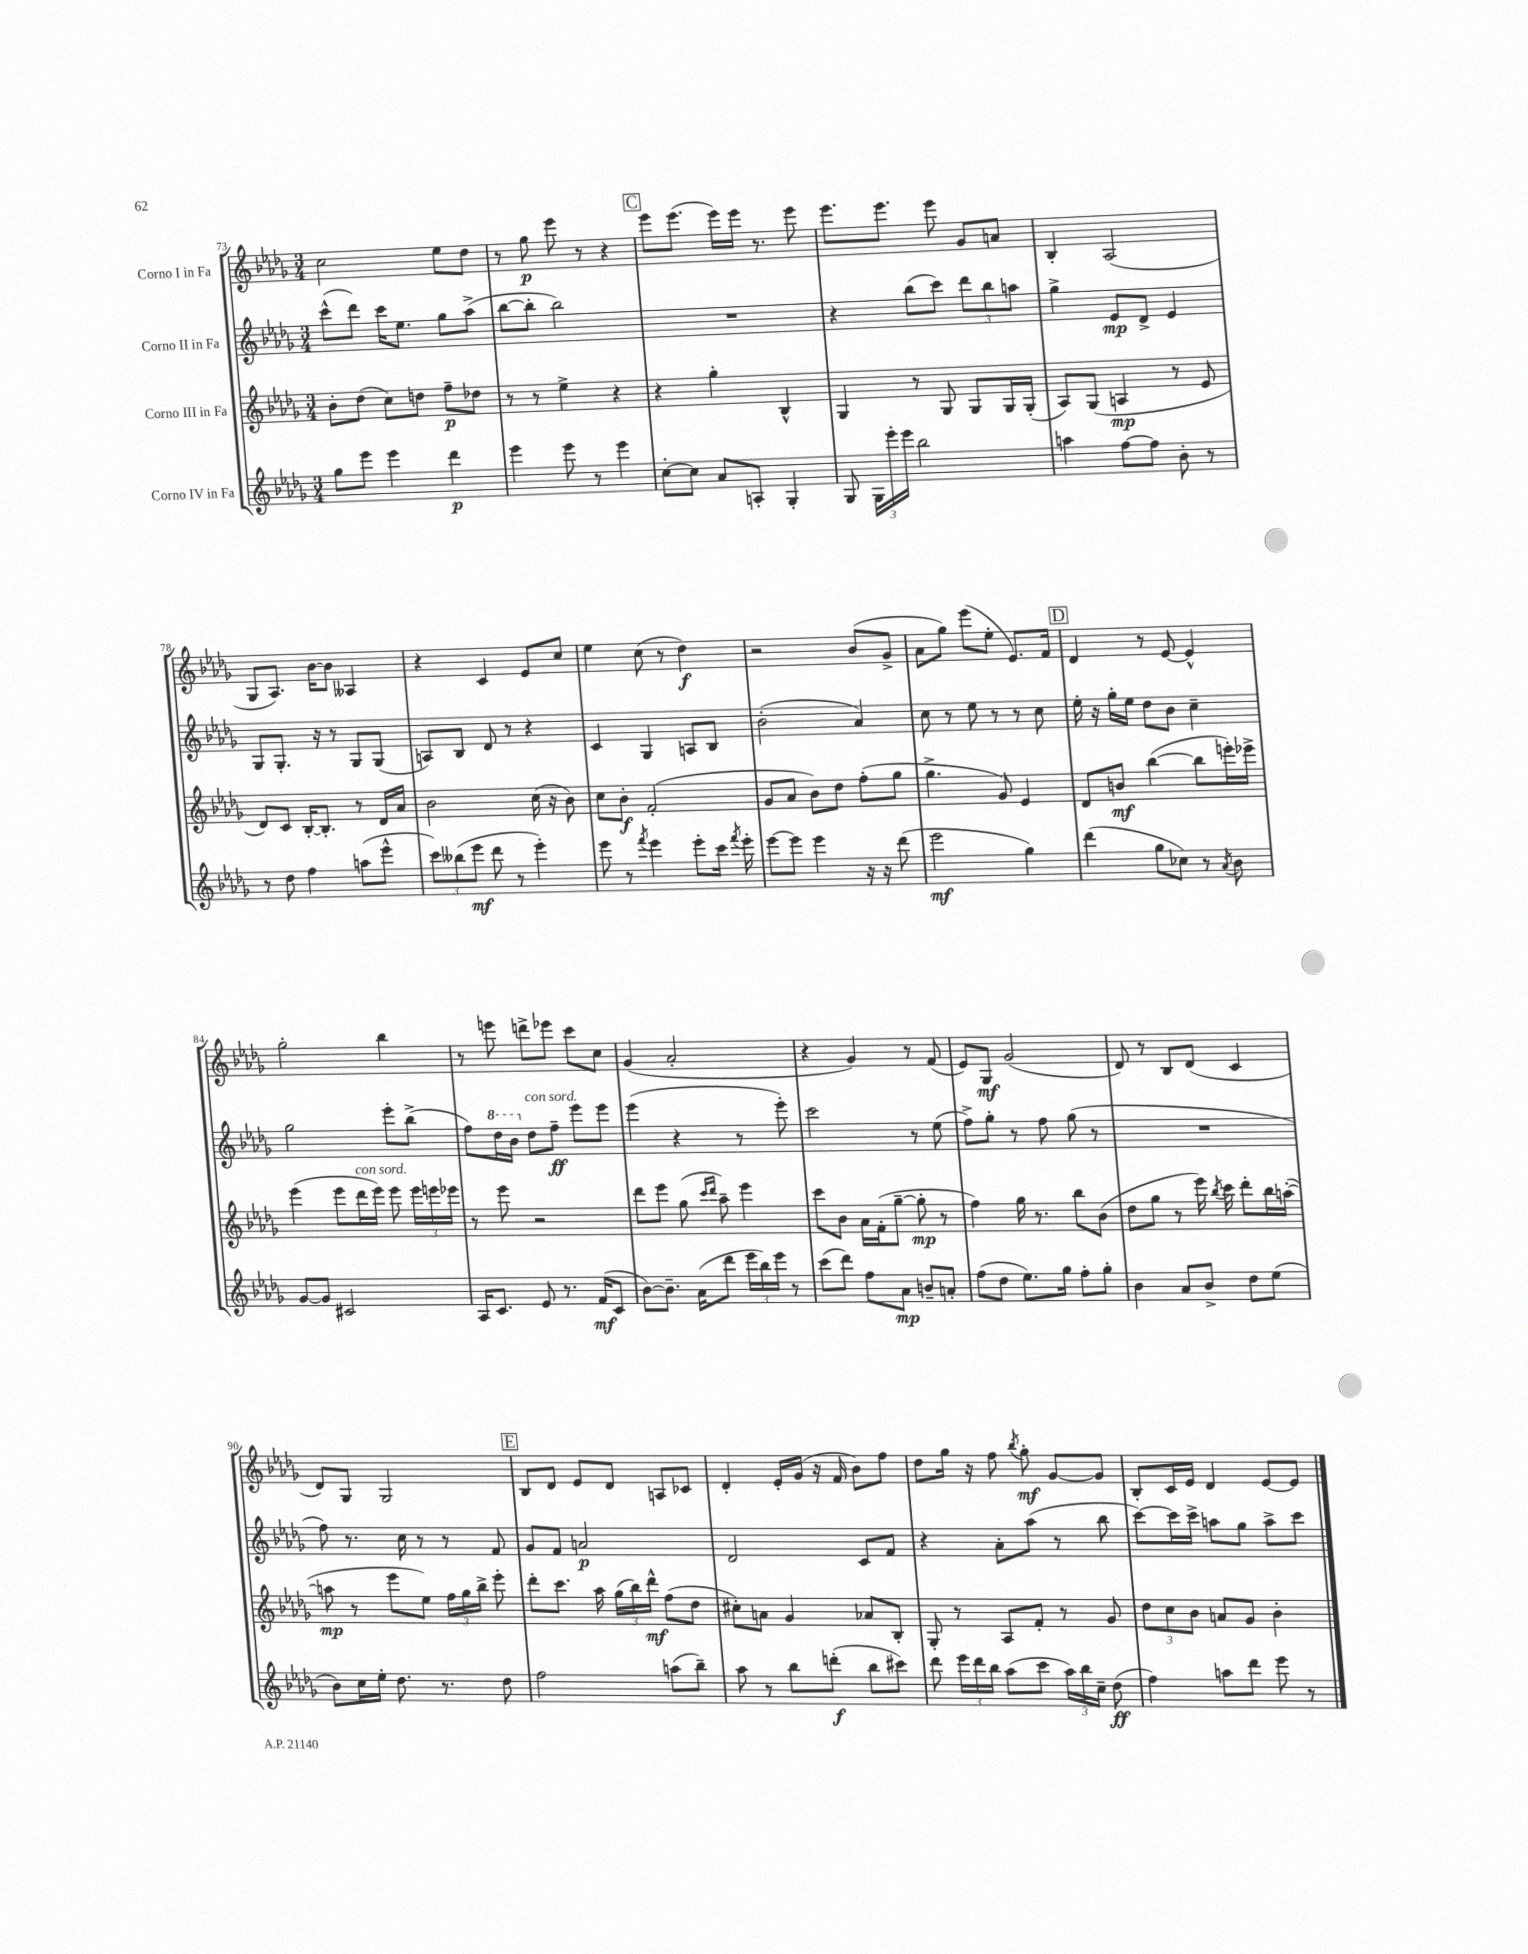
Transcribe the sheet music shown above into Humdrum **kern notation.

**kern	**kern	**kern	**kern
*staff4	*staff3	*staff2	*staff1
*clefG2	*clefG2	*clefG2	*clefG2
*k[b-e-a-d-g-]	*k[b-e-a-d-g-]	*k[b-e-a-d-g-]	*k[b-e-a-d-g-]
*M3/4	*M3/4	*M3/4	*M3/4
8gg-	8b-'	(8ccc^^	2cc
8eee-	(8dd-	8ddd-)	.
4eee-	8cc)	16ccc	.
.	.	8.ee-	.
.	8dd	.	.
4ddd-	8ff~	8gg-	8ee-
.	8dd-	(8aa-^	8dd-
=	=	=	=
4eee-	8r	[8bb-	8r
.	8r	8bb-']	8gg-
8eee-	4ee-^	2bb-)	8eee-
8r	.	.	8r
4eee-	4r	.	4r
=	=	=	=
[8cc'	4r	2.r	8eee-
8cc]	.	.	(8.eee-
8a-	4gg-'	.	.
.	.	.	16eee-)
8A'	.	.	16eee-
.	.	.	8.r
4G-'	4B-^^	.	.
.	.	.	8eee-
=	=	=	=
8G-	4G-	4r	8.eee-
24G-	.	.	.
24eee-'	.	.	.
.	.	.	8.eee-
24eee-	.	.	.
2bb-	8r	(8bb-	.
.	8G-	8ccc)	8eee-
.	8G-	12ddd-	8g-
.	.	12bb-	.
.	16G-	.	8a
.	.	12aa	.
.	(16G-'	.	.
=	=	=	=
4aa	8A-)	4gg-^	4B-'
.	(8G-	.	.
[8ff	4A	8e-	(2A-
8ff]	.	8d-^	.
8b-'	8r	4e-	.
8r	8e-	.	.
=	=	=	=
8r	8d-)	8G-	8G-
8dd-	8c	8.G-'	8.A-)
4ff	[16B-'	.	.
.	8.B-']	16r	[16b-
.	.	8r	8b-]
(8aa	8r	8G-	4A--
8eee-^^	16d-	(8G-	.
.	16a-	.	.
=	=	=	=
12ccc)	2b-	8A)	4r
(12bb--	.	.	.
.	.	8B-	.
12eee-	.	.	.
8ddd-	.	8d-	4c
8r	.	8r	.
4eee-')	(16cc	4r	8e-
.	16r	.	.
.	8b-)	.	8cc
=	=	=	=
8eee-	8cc	4c	4ee-
8r	8b-'	.	.
8qfff	.	.	.
4eee-	(2f'	4G-	(8cc
.	.	.	8r
8eee-'	.	8A	4dd-)
16ccc	.	8B-	.
8qfff	.	.	.
16eee-'	.	.	.
=	=	=	=
[8eee-	8g-	(2b-'	2r
8eee-]	8a-	.	.
4eee-	8b-)	.	.
.	8dd-	.	.
16r	(8ff'	4a-)	(8b-
16r	.	.	.
(8ddd-	8gg-	.	8g-^
=	=	=	=
2eee-	4.gg-^	8cc	8a-
.	.	8r	8gg-)
.	.	8ee-	(8eee-
.	8g-)	8r	8ee-'
4gg-)	4e-	8r	8.e-)
.	.	8cc	.
.	.	.	16f
=	=	=	=
(4ddd-	8d-	16ee-'	4d-
.	.	16r	.
.	8b	16gg-'	.
.	.	16ee-	.
8gg-	([4bb-	8dd-	8r
8cc-)	.	8b-	[8e-
8r	8bb-]	4cc~	4e-^^]
8qa-	.	.	.
8b-	16eee')	.	.
.	16eee-^	.	.
=	=	=	=
[8g-	(4eee-	2gg-	2gg-'
8g-]	.	.	.
2c#	8eee-	.	.
.	16ddd-	.	.
.	16eee-)	.	.
.	8eee-	8eee-'	4bb-
.	24eee-	(8bb-^	.
.	24eee	.	.
.	24eee-	.	.
=	=	=	=
16A-	8r	8ff)	8r
8.c	.	.	.
.	8eee-	16ddd-	8eee
.	.	16bb-	.
8e-	2r	8dd-	8ddd^
8.r	.	8ff~	8eee-
.	.	8eee-	8ccc
(16f	.	.	.
8c	.	8eee-	8cc
=	=	=	=
[8b-)	8ddd-	(4eee-	(4g-
8.b-~]	8eee-	.	.
.	(8gg-	4r	2a-'
(16a-	.	.	.
.	16qqccc	.	.
.	16qqddd-	.	.
8ddd-	8aa-~)	.	.
24eee-	4eee-	8r	.
24bb-)	.	.	.
24eee-	.	.	.
8r	.	8eee-')	.
=	=	=	=
(8ccc	8ccc	2ccc	4r
8ddd-)	8b-	.	.
8ff	16a-	.	4g-)
.	(16f'	.	.
8a-	[8gg-~	.	.
8b~	8gg-']	8r	8r
8a'	8r	(8ee-	(8f
=	=	=	=
(8ff	4ff)	8ff^)	8e-)
8dd-	.	8gg-'	8G-
8.ee-)	16gg-	8r	(2g-
.	8.r	.	.
.	.	8ff	.
16gg-	.	.	.
8ff'	8bb-	(8gg-	.
8gg-'	(8b-	8r	.
=	=	=	=
4b-	8dd-	2.r	8d-)
.	8gg-	.	8r
8a-	8r	.	8B-
8b-^	16eee-)	.	(8d-
.	8qbb-	.	.
.	16ccc	.	.
8dd-	8ddd-'	.	4c
(8ee-	16bb-	.	.
.	([16aa'	.	.
=	=	=	=
8b-)	8aa]	8ff)	8d-)
16cc	8r	8.r	8G-
16ee-'	.	.	.
8.dd-	8eee-	.	2G-
.	.	16cc	.
.	8ee-)	8r	.
8.r	.	.	.
.	24ff	8r	.
.	24gg-	.	.
.	24bb-^	.	.
8dd-	8eee-'	8f	.
=	=	=	=
2ff	8ddd-'	8g-	8B-
.	8.ccc	8f	8d-
.	.	2a	8e-
.	16aa-	.	.
.	(24gg-	.	8d-
.	24bb-)	.	.
.	24ddd-^^	.	.
(8aa	(8ff	.	8A
8bb-~)	8dd-	.	8c-
=	=	=	=
8aa-	8cc#')	2d-	4d-'
8r	8a	.	.
8bb-	4g-	.	16e-'
.	.	.	(16g-
(8ddd'	.	.	16r
.	.	.	16f
8bb-	8a-	8c	8b-)
8ccc#)	8B-'	8f	8ff
=	=	=	=
8ddd-	8G-'	4r	8dd-
24eee-	8r	.	16gg-
24ddd-	.	.	.
.	.	.	16r
24bb-	.	.	.
(8aa-	8A-	8a-'	8ff
.	.	.	8qbb-
8ccc	8f'	(8aa-	8gg-'
24aa-)	8r	8r	[8g-
24bb-	.	.	.
24cc~	.	.	.
(8dd-	8g-	8bb-	8g-]
=	=	=	=
4ff)	12dd-	[8ccc)	8B-'
.	12cc	.	.
.	.	16ccc]	16c
.	12b-	.	.
.	.	16ccc^	16e-
8aa	8a	8aa	4d-
8ddd-	8g-	8gg-	.
8eee-	4b-'	8aa^	[8e-
8r	.	8ccc	8e-]
==	==	==	==
*-	*-	*-	*-
